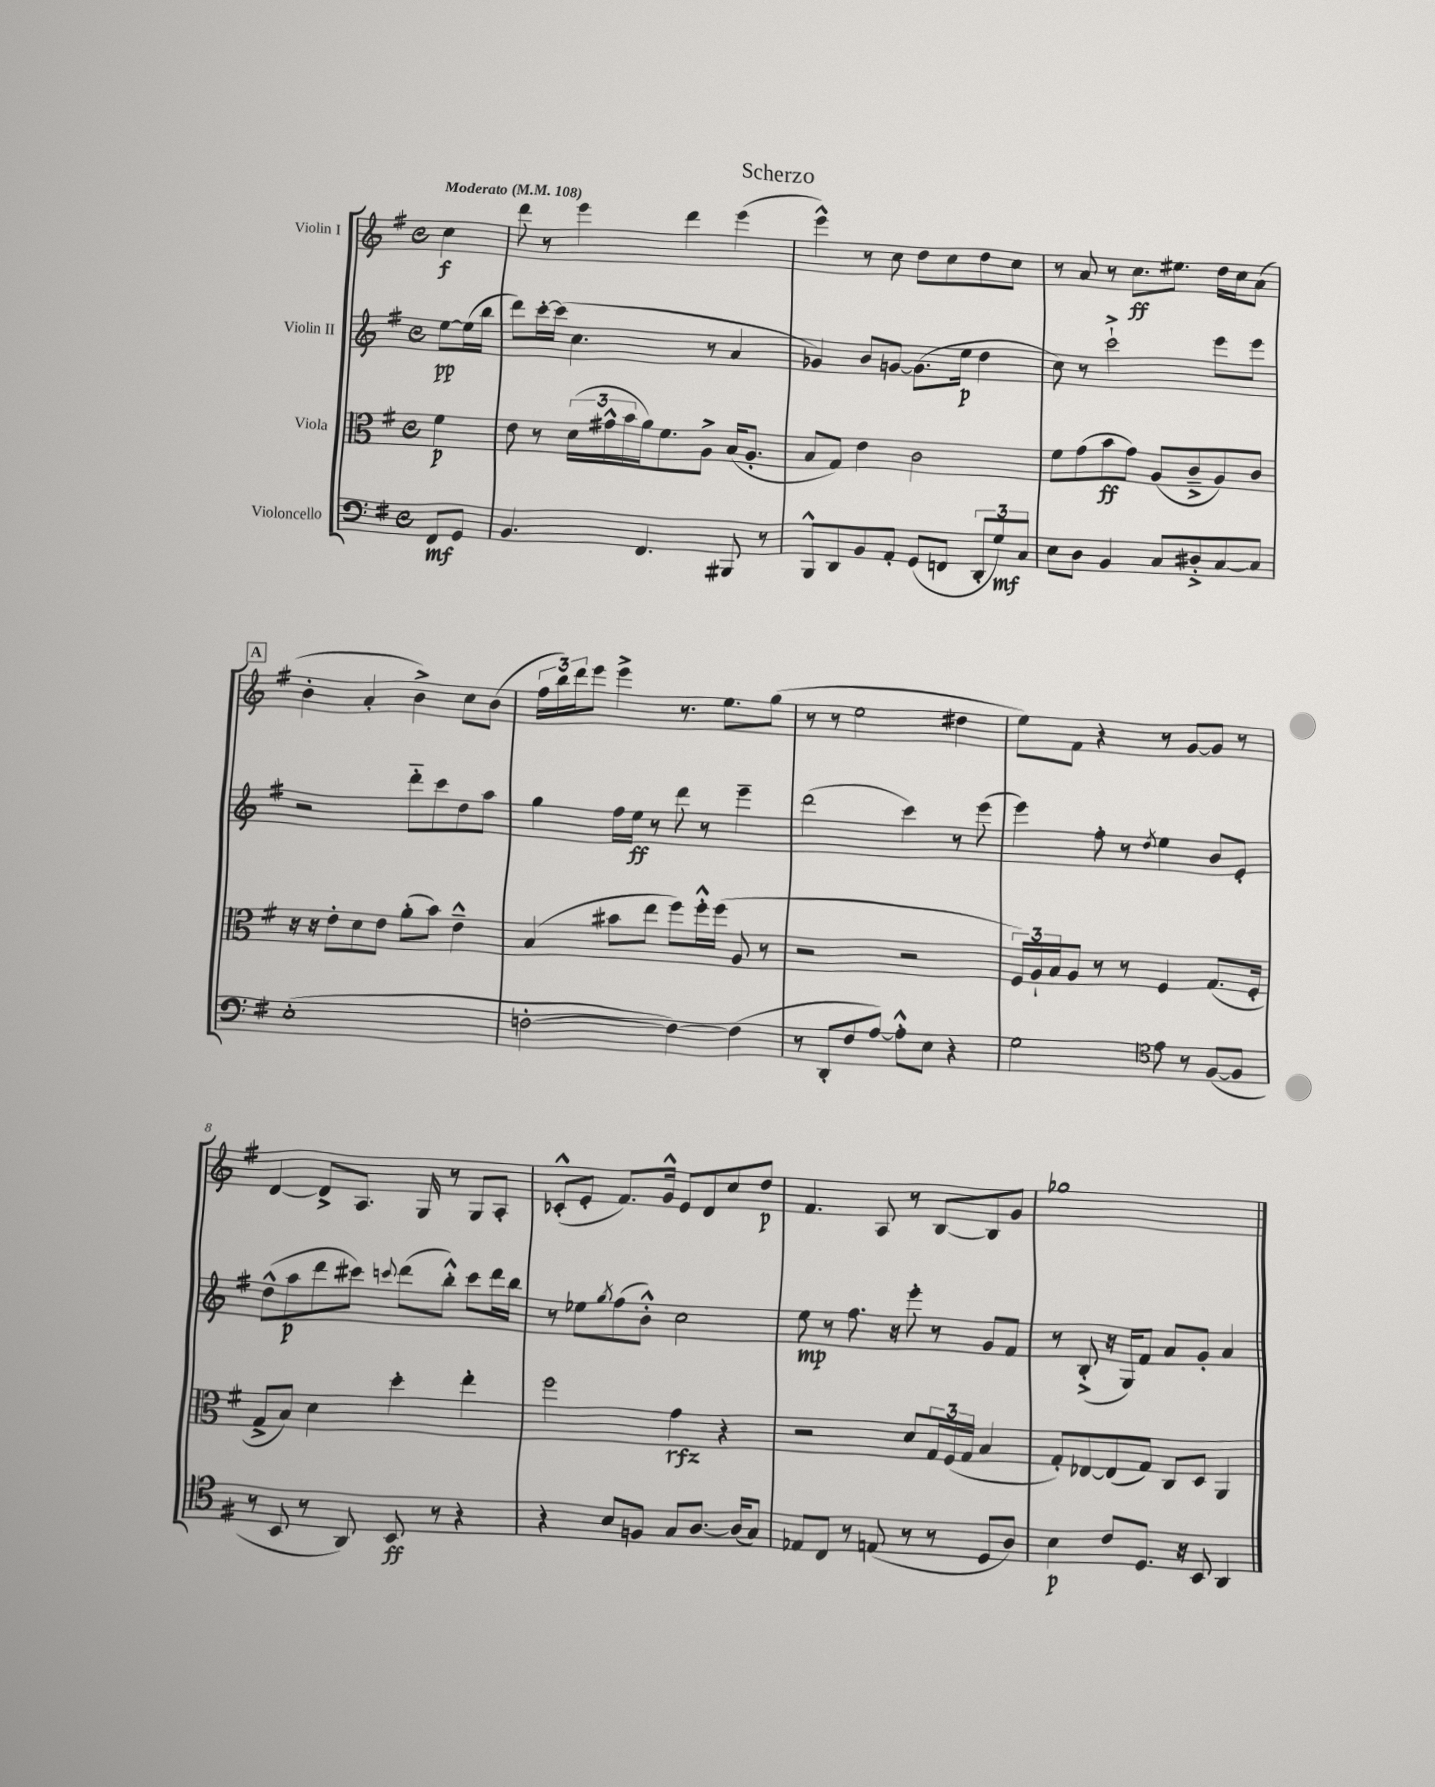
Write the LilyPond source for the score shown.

\header { title = "Scherzo" }
<<
\new StaffGroup <<
\new Staff = "s0" \with { instrumentName = "Violin I" } {
    \clef treble \key g \major \defaultTimeSignature \time 4/4 \partial 4 \tempo "Moderato" 4 = 108
    c''4\f |
    d'''8 r8 e'''4 d'''4 e'''4( |
    e'''4-^) r8 c''8 d''8 c''8 d''8 c''8 |
    r8 a'8 r8 c''8.\ff eis''8. d''16 c''16 a'8( |
    \mark \markup { \box "A" } b'4-. a'4-. b'4->) c''8 b'8( |
    \tuplet 3/2 { fis''16 b''16) d'''16 } e'''8 e'''4-> r8. e''8. g''8( |
    r8 r8 e''2 dis''4 |
    e''8) fis'8 r4 r8 g'8~ g'8 r8 |
    d'4~ d'8-> a8. g16 r8 g8 a8-. |
    ces'8-.-^( e'8-. fis'8.) g'16-^ e'8 d'8 c''8 d''8\p |
    fis'4. a8 r8 b8~ b8 g'8 |
    ges''1 \bar "|." |
}
\new Staff = "s1" \with { instrumentName = "Violin II" } {
    \clef treble \key g \major \defaultTimeSignature \time 4/4 \partial 4
    e''8~\pp e''16( b''16 |
    d'''8) c'''16~-. c'''16( c''4. r8 a'4 |
    ges'4) b'8 g'8~ g'8.( e''16\p d''4 |
    c''8) r8 c'''2-!-> e'''8 e'''8 |
    \mark \markup { \box "A" } r2 d'''8-_ c'''8 d''8 a''8 |
    g''4 fis''16 e''16\ff r8 d'''8 r8 e'''4-- |
    d'''2( c'''4) r8 e'''8( |
    e'''4) fis''8-. r8 \acciaccatura { d''8 } e''4 b'8 e'8-. |
    d''8-^( a''8\p d'''8 cis'''8) \appoggiatura { c'''8 } d'''8( b''8-.-^) c'''8 d'''16 b''16 |
    r8 ees''8 \acciaccatura { g''8 } fis''8( b'8-.-^) c''2 |
    e''8\mp r8 fis''8. r16 e'''8-. r8 g'8 fis'8 |
    r8 b8-.->( r16 g16) fis'8 a'8 g'8-. a'4 \bar "|." |
}
\new Staff = "s2" \with { instrumentName = "Viola" } {
    \clef alto \key g \major \defaultTimeSignature \time 4/4 \partial 4
    fis'4\p |
    e'8 r8 \tuplet 3/2 { d'16( gis'16-^ b'16 } a'16) fis'8. a8-> b16( a8.-. |
    b8 g8) e'4 c'2 |
    fis'8 g'8( b'8\ff g'8) a8( c'8---> a8) c'8 |
    \mark \markup { \box "A" } r16 r16 e'8-. d'8 e'8 a'8-.( b'8) e'4---^ |
    b4( bis'8 e''8 fis''8) fis''16-.-^ fis''16( a8 r8 |
    r2 r2 |
    \tuplet 3/2 { fis16) a16-! b16 } a8 r8 r8 fis4 g8.( fis16-. |
    g8-> b8) d'4 d''4-. e''4-. |
    fis''2 g'4\rfz r4 |
    r2 d'8 \tuplet 3/2 { g16 fis16( g16 } b4 |
    g8-.) ees8~ ees8( g8) c8 d8 a,4 \bar "|." |
}
\new Staff = "s3" \with { instrumentName = "Violoncello" } {
    \clef bass \key g \major \defaultTimeSignature \time 4/4 \partial 4
    fis,8\mf g,8 |
    b,4. fis,4. bis,,8 r8 |
    b,,8-^ d,8 b,8 a,8-. g,8( f,8 \tuplet 3/2 { d,8-. g8\mf) c8 } |
    e8 d8 b,4 c8 dis8-.-> c8~ c8 |
    \mark \markup { \box "A" } e1-.( |
    f2~-. f4~) f4( |
    r8 d,8-. fis8 a8~) a8-.-^ e8 r4 |
    g2 \clef tenor e'8 r8 fis8~( fis8 |
    r8 b,8 r8 a,8) b,8\ff r8 r4 |
    r4 b8 f8 g8 a8.~ a16( g8) |
    ees8 c8 r8 e8( r8 r8 d8 a8) |
    b4\p c'8 d8. r16 b,8 a,4 \bar "|." |
}
>>
>>
